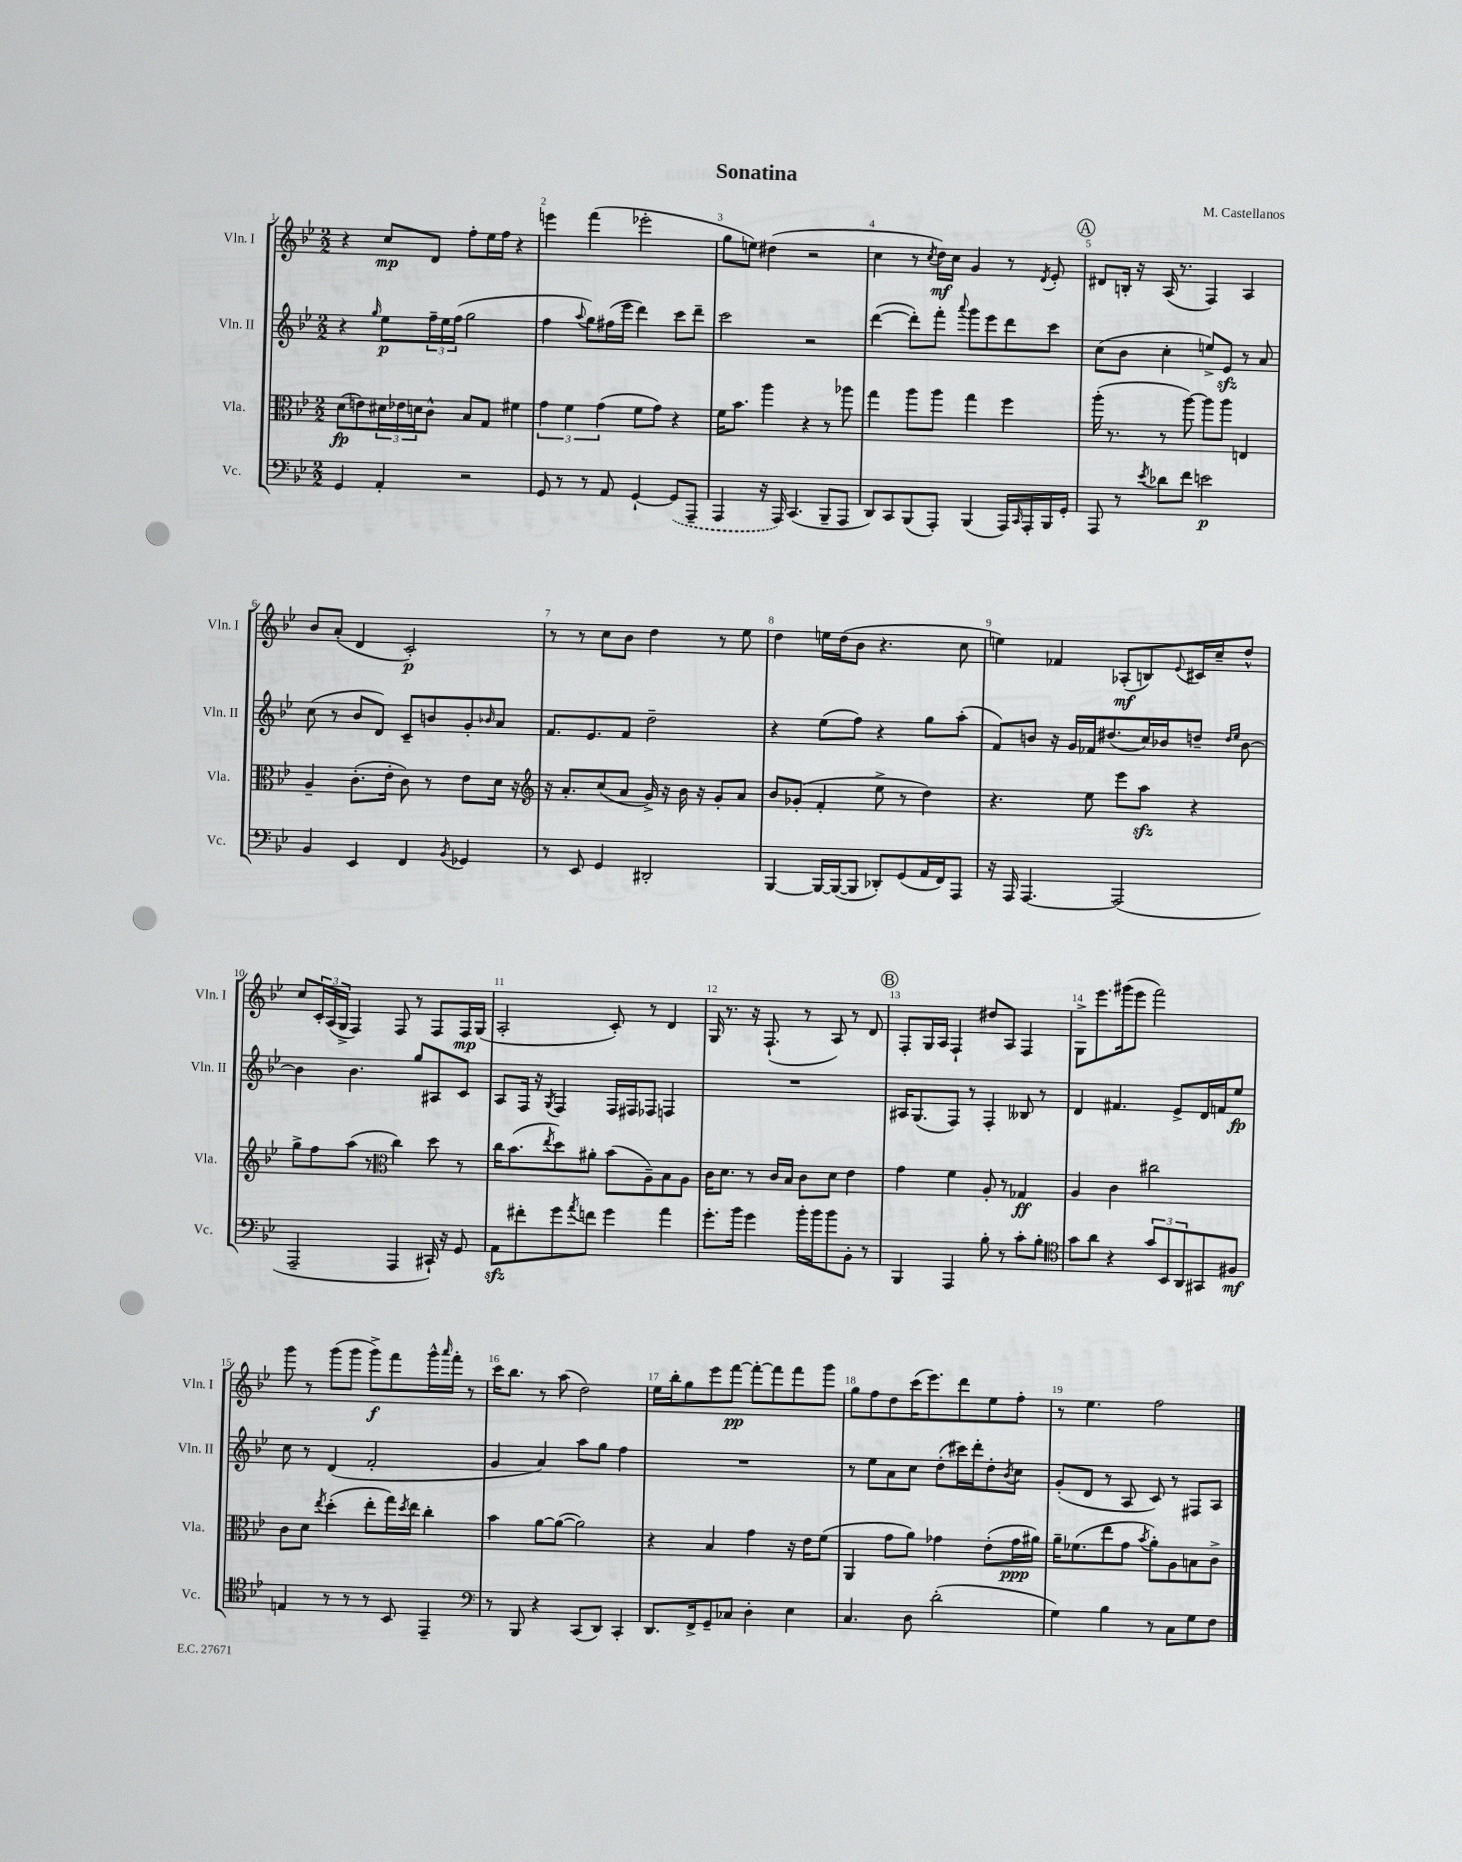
\header { title = "Sonatina" composer = "M. Castellanos" }
<<
\new StaffGroup <<
\new Staff = "s0" \with { instrumentName = "Vln. I" shortInstrumentName = "Vln. I" } {
    \clef treble \key bes \major \numericTimeSignature \time 2/2
    r4 c''8\mp d'8 f''8-. ees''16 f''16 r4 |
    e'''4 f'''4( ees'''2-. |
    g''8 e''8) dis''4( r2 |
    c''4 r8 \acciaccatura { c''8 } d''16\mf) c''16 g'4 r8 \acciaccatura { d'8 } ees'8-. |
    \mark \markup { \circle "A" } dis'8 b16-. r16 a16( r8. f4) a4 |
    bes'8 a'8-.( d'4 c'2-.\p) |
    r8 r8 c''8 bes'8 d''4 r8 ees''8 |
    d''4 e''16 d''16( bes'8 r4. c''8 |
    e''4) fes'4 aes8-.\mf( b8) \appoggiatura { ees'8 } cis'16 c''16-- d''8-^ |
    c''8 \tuplet 3/2 { c'16-. a16( g16-> } f4) f8 r8 f8 f16\mp g16( |
    a2-. c'8-.) r8 d'4 |
    g16 r8. r16 f8.-!( r8 a8) r8 d'8 |
    \mark \markup { \circle "B" } f8-. g16 a16 f4-! dis''8 a8 f4 |
    g8-> ees'''8. gis'''16( ees'''8 f'''2) |
    g'''8 r8 g'''8( g'''8 g'''8->\f) f'''8 g'''16-^ \grace { a'''16 } f'''16-. r8 |
    c'''16 bes''8. r8 a''8( d''2) |
    ees''16 bes''16-. g''8 ees'''8 f'''8~\pp f'''8~-. f'''8 f'''8 g'''8 |
    g''8 f''8 d''8 c'''16( ees'''8.) d'''8 ees''8 f''8-. |
    r8 ees''4. f''2 \bar "|." |
}
\new Staff = "s1" \with { instrumentName = "Vln. II" shortInstrumentName = "Vln. II" } {
    \clef treble \key bes \major \numericTimeSignature \time 2/2
    r4 \grace { g''16 } ees''8\p \tuplet 3/2 { f''16-- ees''16 f''16( } g''2 |
    f''4 \appoggiatura { a''8 } g''8) fis''16( ees'''16 d'''4) c'''8 d'''8-- |
    c'''2 r2 |
    d'''4~( d'''8-.) f'''8-. \appoggiatura { a'''8 } g'''8 ees'''8 d'''8 c'''8 |
    \mark \markup { \circle "A" } c''8( bes'8 c''4-. e''8->) ees'8\sfz r8 a'8 |
    c''8( r8 bes'8 d'8) c'8-- b'8 g'8-. \grace { bes'16 } a'8 |
    f'8. ees'8. f'8 d''2-- |
    r4 ees''8( f''8) r4 g''8 a''8-.( |
    f'8) b'8 r16 g'16 fes'16 dis''8.( c''16) bes'16 d''8-- \grace { d''16 ees''16 } bes'8~ |
    bes'4 bes'4. g''8 ais8 c'8 |
    a8 f16 r16 \acciaccatura { g8 } f4 f16 fis16 fes8 f4 |
    R1 |
    \mark \markup { \circle "B" } ais16 g8.( f8) r8 f4-. beses8 r8 |
    d'4 fis'4. ees'8-> d'16 f'16 ees''8\fp |
    c''8 r8 d'4( f'2-. |
    g'4 a'4) a''8 g''8 f''4 |
    R1 |
    r8 ees''8 a'8 c''8 d''8-.( cis'''16) d'''16-. d''8-. \acciaccatura { bes'8 } c''8 |
    g'8-.( d'8 r8 a8 c'8) r8 fis8 a8 \bar "|." |
}
\new Staff = "s2" \with { instrumentName = "Vla." shortInstrumentName = "Vla." } {
    \clef alto \key bes \major \numericTimeSignature \time 2/2
    d'8\fp( e'8) \tuplet 3/2 { dis'16 ees'16 d'16 } c'8-^ bes8 g8 fis'4 |
    \tuplet 3/2 { g'4 f'4 g'4( } f'8 g'8) r4 |
    f'16 bes'8. a''4 r4 r8 aes''8 |
    g''4 a''8 a''8 g''4 f''4 |
    \mark \markup { \circle "A" } a''16-.( r8. r8 a''8~) a''8 a''8 e4 |
    a4-- c'8.-.( ees'16-. c'8) r8 ees'8 d'16 r16 |
    \clef treble r16 a'8.-. c''8( a'8 g'16->) r16 bes'16 r16 g'8-. a'8 |
    bes'8 ges'8-.( f'4-. ees''8-> r8 d''4) |
    r4. ees''8 ees'''8 a''8\sfz r4 |
    g''8-> f''8 a''8( r8 \clef alto c''4) d''8 r8 |
    c''16 bes'8.( \acciaccatura { ees''8 } d''8) ais'8-. bes'8( a8--) bes8 a8 |
    c'16 d'8. r8 c'16 bes16 c'8 d'8 ees'4 |
    \mark \markup { \circle "B" } g'4 f'4 a8-. r8 ges4\ff |
    a4 c'4 cis''2 |
    c'8 d'8 \acciaccatura { ees''8 } d''4-.( ees''8-. g''16) \acciaccatura { d''8 } ees''16 c''4-. |
    bes'4 a'8~ a'8~( a'2) |
    r4 bes4 g'4 r16 ees'16 f'8( |
    a,4 g'8 a'8) ges'4 ees'8-.( ges'16\ppp ais'16) |
    a'16-- fes'8.( ees''8 g'8 \acciaccatura { bes'8 } a'8-.) a8 b8 c'8-> \bar "|." |
}
\new Staff = "s3" \with { instrumentName = "Vc." shortInstrumentName = "Vc." } {
    \clef bass \key bes \major \numericTimeSignature \time 2/2
    g,4 a,4-. r2 |
    g,8 r8 r8 a,8 g,4~-! \once \slurDashed g,8( a,,8-- |
    a,,4 r16 a,,16) c,4.( bes,,8-- a,,8 |
    d,8) c,8 bes,,8( a,,8-.) bes,,4( a,,16) \grace { c,16 } a,,16-. bes,,16 g,16-. |
    \mark \markup { \circle "A" } a,,8 r8 \acciaccatura { ees'8 } des'8 f'8 e'2\p |
    bes,4 ees,4 f,4 \acciaccatura { bes,8 } ges,4 |
    r8 ees,8 g,4 dis,2-. |
    bes,,4~ bes,,16~ bes,,16~( bes,,8 des,8-.) g,8( a,16 f,16) a,,8 |
    r16 a,,16 a,,4.~ a,,2( |
    a,,2-- a,,4 cis,16-!) r16 g,8 |
    a,8\sfz fis'8-. g'8 \acciaccatura { a'8 } f'8 g'4 a'4 |
    g'8.-. bes'16 g'4 bes'16-. bes'16 bes'8 bes,8-. r8 |
    \mark \markup { \circle "B" } bes,,4 a,,4 bes8-. r8 c'8-. bes8-. |
    \clef tenor g'8 a'8 r4 \tuplet 3/2 { g'8 bes,8 a,8 } gis,8 fis8\mf |
    e4 r8 r8 r8 bes,8 ees,4-- |
    \clef bass r8 bes,,8 r4 c,8( d,8) c,4-. |
    d,8. f,16-> g,8-- ces8 d4-. ees4 |
    c4. d8 d'2-.( |
    g4) bes4 r8 c8 g8 f8 \bar "|." |
}
>>
>>
\layout { \context { \Score \override BarNumber.break-visibility = ##(#f #t #t) barNumberVisibility = #all-bar-numbers-visible } }
